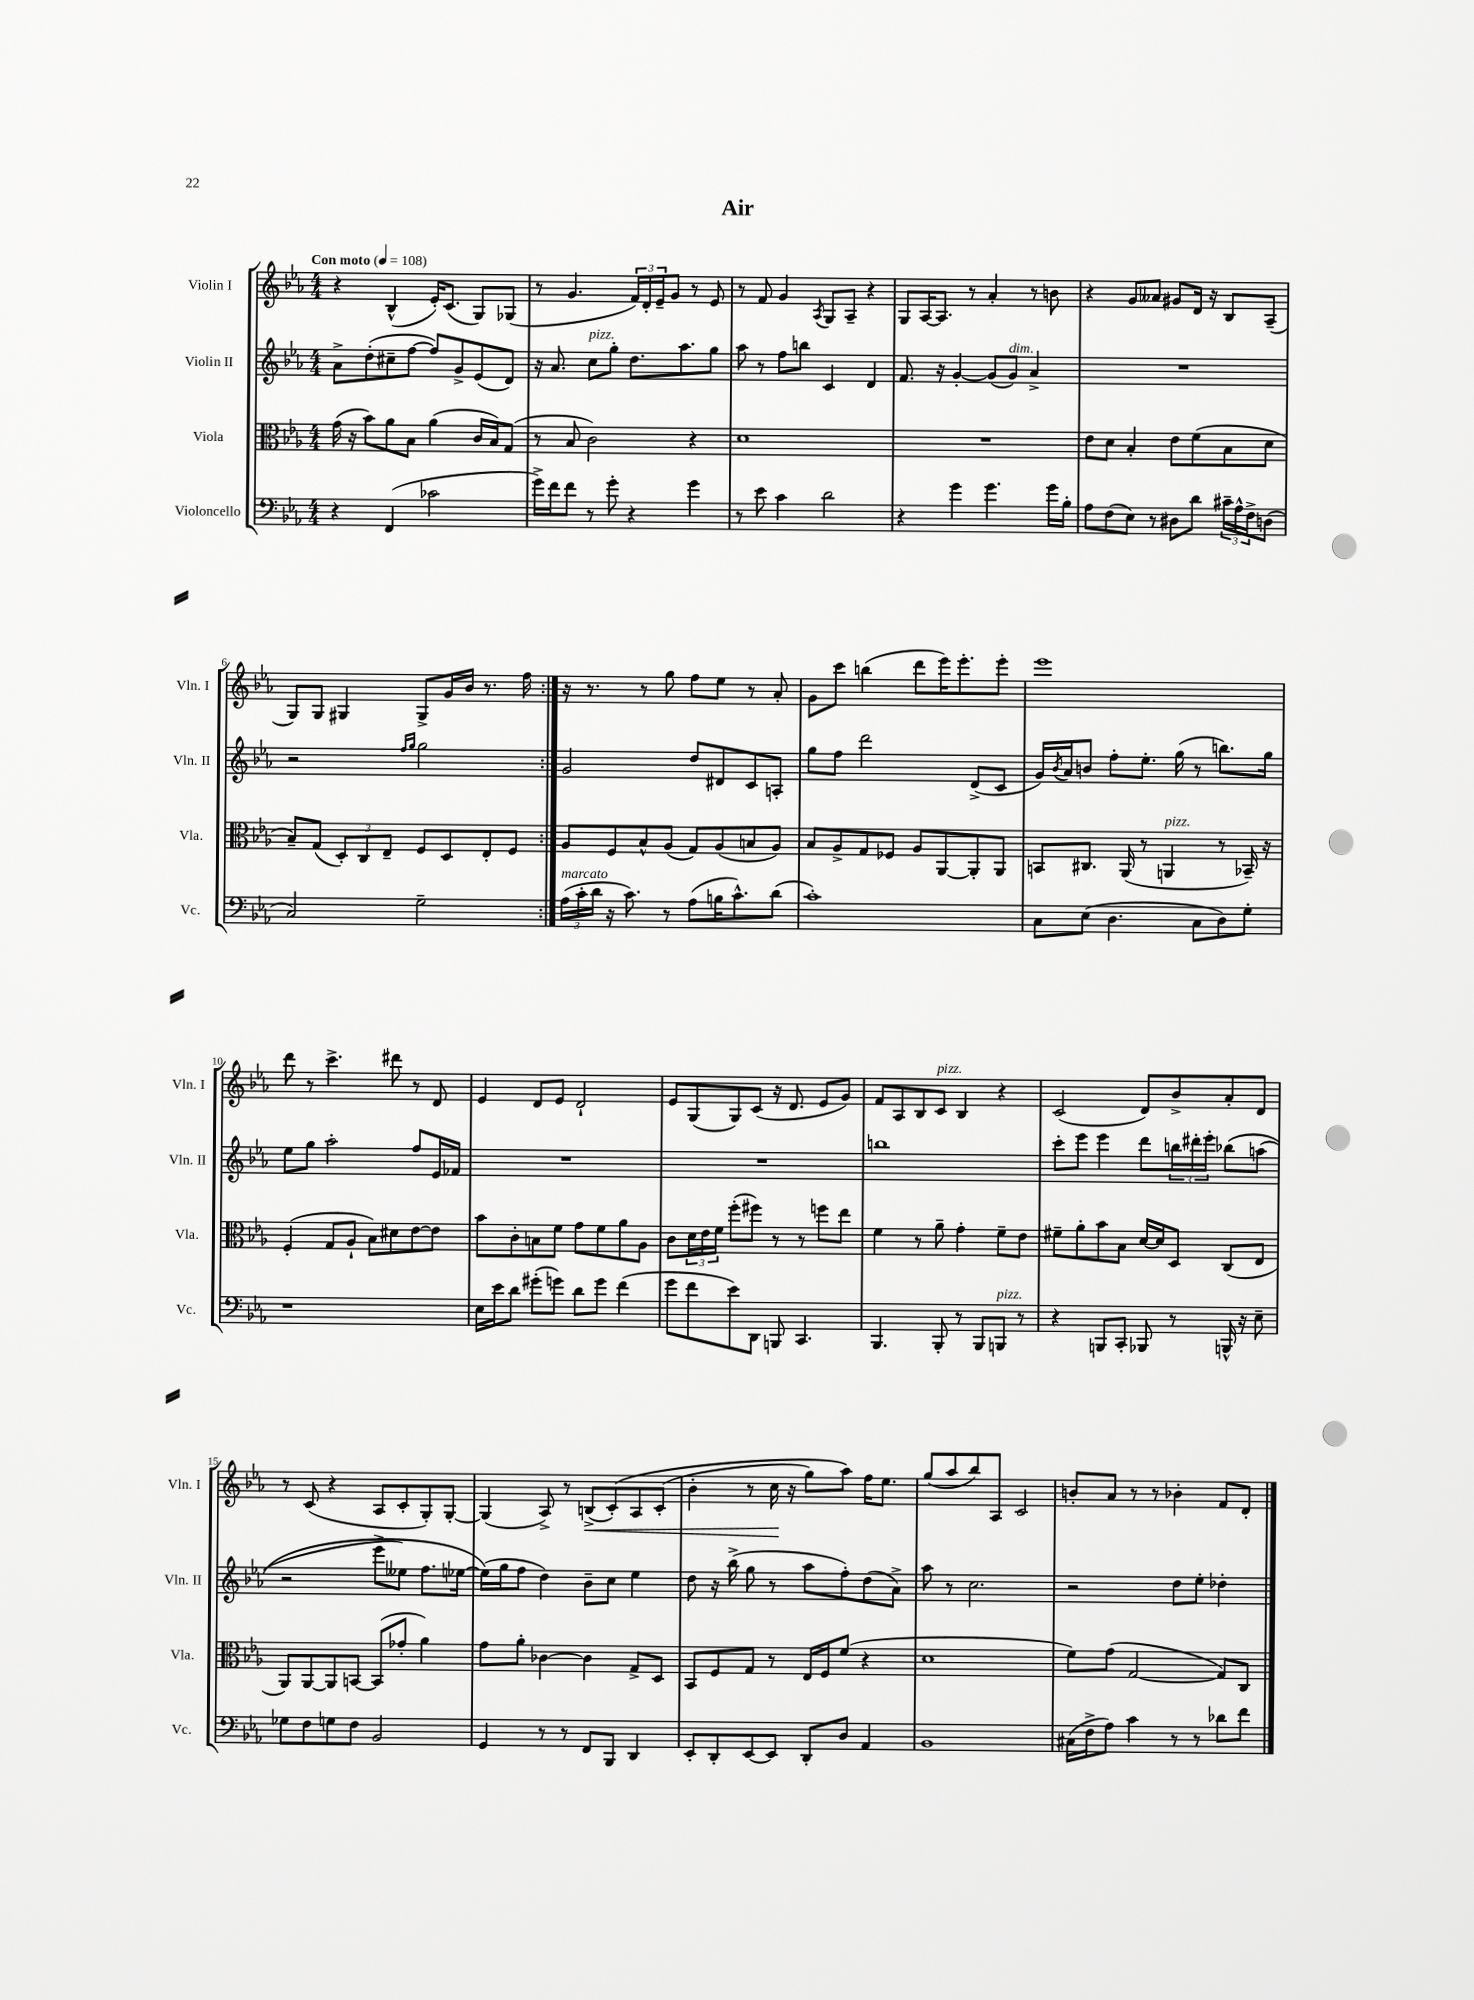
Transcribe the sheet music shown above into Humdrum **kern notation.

**kern	**kern	**kern	**kern	**dynam
*part4	*part3	*part2	*part1	*part1
*staff4	*staff3	*staff2	*staff1	*staff1
*I"Violoncello	*I"Viola	*I"Violin II	*I"Violin I	*
*I'Vc.	*I'Vla.	*I'Vln. II	*I'Vln. I	*
*clefF4	*clefC3	*clefG2	*clefG2	*
*k[b-e-a-]	*k[b-e-a-]	*k[b-e-a-]	*k[b-e-a-]	*
*M4/4	*M4/4	*M4/4	*M4/4	*
*MM108	*MM108	*MM108	*MM108	*
=1	=1	=1	=1	=1
!	!	!	!LO:TX:a:B:t=Con moto	!
4r	(16g\	8a-^\L	4r	.
.	16r	.	.	.
.	8b-\L)	(8dd'\	.	.
(4FF/	8a-\	8cc#X~\	(4B-^^/	.
.	8B-\J	[8ff\J	.	.
2c-X\	(4a-\	8ff/L])	16e-'/KL)	.
.	.	.	(8.c/J	.
.	.	8g^/	.	.
.	16c/LL	(8e-/	8G/L)	.
.	16B-/J)	.	.	.
.	(8G/J	8d/J)	(8G-X/J	.
=2	=2	=2	=2	=2
16g^\LL)	8r	16r	8r	.
16f\J	.	8.a-/	.	.
8f\J	8B-/	.	4.g/	.
!	!	!LO:TX:a:i:t=pizz.	!	!
8r	2c\)	8cc\L	.	.
8g'\	.	8gg'\J	.	.
4r	.	8.dd\L	24f/LL)	.
.	.	.	24d'/	.
.	.	.	24e-~/J	.
.	.	.	8g/J	.
.	.	8.aa-\	.	.
4g\	4r	.	8r	.
.	.	8gg\J	8e-/	.
=3	=3	=3	=3	=3
8r	1d	8aa-\	8r	.
8e-\	.	8r	8f/	.
4c\	.	8ff\L	4g/	.
.	.	8bbn\J	.	.
.	.	.	8qA-/	.
2d\	.	4c/	8G/L	.
.	.	.	8A-~/J	.
.	.	4d/	4r	.
=4	=4	=4	=4	=4
4r	1r	8.f/	8G/L	.
.	.	.	[16A-/K	.
.	.	16r	8.A-/J]	.
4g\	.	[4g'/	.	.
.	.	.	8r	.
4.g\	.	(8g/L]	4a-'/	.
!	!	!LO:TX:a:i:t=dim.	!	!
.	.	8g/J)	.	.
.	.	4a-^/	8r	.
16g\LL	.	.	8bn\	.
16B-'\JJ	.	.	.	.
=5	=5	=5	=5	=5
8A-\L	8e-\L	1r	4r	.
(8F\	8d\J	.	.	.
8E-\J)	4B-'/	.	8g/L	.
8r	.	.	8a--X/J	.
8D#X\L	8e-\L	.	8g#X/L	.
8d\J	(8f\	.	16d/Jk	.
.	.	.	16r	.
24c#X~\LL	8B-\	.	8B-/L	.
24A-^^\	.	.	.	.
24F^\J	.	.	.	.
(8Dn\J	8d\J	.	(8A-~/J	.
!!LO:LB:g=z
=6	=6	=6	=6	=6
2C/)	8B-~/L)	2r	8G/L)	.
.	(8G/J	.	8G/J	.
.	12D'/L)	.	4G#X/	.
.	12C/	.	.	.
.	12E-~/J	.	.	.
.	.	16qqff/LL	.	.
.	.	16qqgg/JJ	.	.
2G~\	8F/L	2gg\	8G#^/L	.
.	8D/	.	16g/L	.
.	.	.	16b-/JJ	.
.	8E-'/	.	8.r	.
.	8F/J	.	.	.
.	.	.	16ff\	.
=7:|!	=7:|!	=7:|!	=7:|!	=7:|!
!LO:TX:a:i:t=marcato	!	!	!	!
(24A-\LL	8A-/L	2g/	16r	.
24c'\	.	.	.	.
.	.	.	8.r	.
24d\JJ	.	.	.	.
16r	8F/	.	.	.
8.c\)	.	.	.	.
.	8B-^^/	.	8r	.
8r	(8A-/J	.	8gg\	.
(8A-\L	8G/L)	8dd/L	8ff\L	.
16Bn\K	(8A-/	8d#X/	8ee-\J	.
8.c^^\)	.	.	.	.
.	8Bn/	8c/	8r	.
(8d\J	8A-/J)	8An'/J	8a-'/	.
=8	=8	=8	=8	=8
1c')	8B-/L	8gg\L	8g\L	.
.	8A-^/	8ff\J	8ccc\J	.
.	8G/	2ddd\	(4bbn\	.
.	8F-X/J	.	.	.
.	8A-/L	.	8ddd\L	.
.	[8AA-/	.	16eee-\K)	.
.	.	.	8.eee-'\	.
.	8AA-'/]	(8d^/L	.	.
.	8AA-/J	8c/J	8eee-'\J	.
=9	=9	=9	=9	=9
8C\L	8BBn/L	16g/LL)	1eee-	.
.	.	8qb-/	.	.
.	.	16a-/J	.	.
(8E-\J	8.C#X/J	8bn/J	.	.
4.D\	.	8ff'\L	.	.
.	(16AA-/	.	.	.
.	8r	8.ee-'\J	.	.
!	!LO:TX:a:i:t=pizz.	!	!	!
.	4AAn/	.	.	.
.	.	(16gg\	.	.
8C\L	.	8r	.	.
8D\)	8r	8.bbn\L)	.	.
8G'\J	16BB-X~/)	.	.	.
.	16r	16gg\Jk	.	.
!!LO:LB:g=z
=10	=10	=10	=10	=10
1r	(4F'/	8ee-\L	8ddd\	.
.	.	8gg\J	8r	.
.	8G/L	2aa-'\	4.ccc^\	.
.	8A-`/J	.	.	.
.	8B-\L)	.	.	.
.	8d#X\	.	8ddd#X\	.
.	[8e-\	8ff/L	8r	.
.	8e-\J]	16e-/L	8d/	.
.	.	16f-X/JJ	.	.
=11	=11	=11	=11	=11
16E-\LL	8b-\L	1r	4e-/	.
16e-\J	.	.	.	.
8d\J	8c'\	.	.	.
(8g#X'\L	8Bn\	.	8d/L	.
8gn\J)	8f\J	.	8e-/J	.
8d\L	8g\L	.	2d`/	.
8g\J	8f\	.	.	.
(4f\	8a-\	.	.	.
.	8A-\J	.	.	.
=12	=12	=12	=12	=12
8g\L	8c\L	1r	8e-/L	.
8f\	24d\L	.	(8G/	.
.	24e-\	.	.	.
.	24f\JJ	.	.	.
8e-\)	(8ff'\L	.	8G/)	.
8DD\J	8ff#X\J)	.	(8c/J	.
8BBBn/	8r	.	16r	.
.	.	.	8.d/	.
4.CC/	8r	.	.	.
.	8ffn\L	.	8e-/L	.
.	8ee-\J	.	8g/J)	.
=13	=13	=13	=13	=13
4.BBB-/	4f\	1bbn	8f/L	.
.	.	.	8A-/	.
.	8r	.	8B-/	.
!	!	!	!LO:TX:a:i:t=pizz.	!
8BBB-'/	8a-~\	.	8c/J	.
8r	4g'\	.	4B-/	.
8BBB-/L	.	.	.	.
!LO:TX:a:i:t=pizz.	!	!	!	!
8BBBn/J	8f~\L	.	4r	.
8r	8e-\J	.	.	.
=14	=14	=14	=14	=14
4r	8f#X~\L	8ccc'\L	(2c/	.
.	8a-'\	8eee-\J	.	.
8BBBn/L	8b-\	4eee-\	.	.
8CC'/J	8B-\J	.	.	.
8BBB-X/	[16d/LL	8ddd\L	8d/L)	.
.	16d/J]	.	.	.
8r	8D/J	24bbn\L	8b-^/	.
.	.	24ddd#X'\	.	.
.	.	24eee-'\JJ	.	.
16BBBn^^/	(8C/L	(8bb-X\L	8a-'/	.
16r	.	.	.	.
8E-~\	8E-/J	(8aan\J	8d/J	.
!!LO:LB:g=z
=15	=15	=15	=15	=15
8G-X\L	8AA-/L)	2r	8r	.
8F\	[8AA-/	.	(8c/	.
8Gn\	8AA-/]	.	4r	.
8F\J	[8BBn/J	.	.	.
2BB-/	(8BB/L]	8eee-^\L	8A-/L	.
.	8g-X'/J	8ee--X\J)	8c'/	.
.	4a-\)	8.ff\L	8G'/)	.
.	.	.	[8G'/J	.
.	.	[16ee-X\Jk	.	.
=16	=16	=16	=16	=16
4GG/	8g\L	(16ee-\LL])	(4G/]	.
.	.	16gg\J	.	.
.	8a-'\J	8ff\J	.	.
8r	[4c-X\	4dd\)	8A-^/)	.
8r	.	.	8r	.
!	!	!	!	!LO:HP:b
8FF/L	4c-\]	8b-~\L	(8Bn^/L	<
8BBB-/J	.	8cc\J	(8c'/)	.
4DD/	8G^/L	4ee-\	8A-/	.
.	8D/J	.	(8c'/J	.
=17	=17	=17	=17	=17
8EE-'/L	8BB-/L	8dd\	4b-'\	.
8DD'/	8F/	16r	.	.
.	.	(16bb-^\	.	.
[8EE-/	8G/J	8gg\	8r	.
8EE-/J]	8r	8r	16cc\	.
.	.	.	16r	[
8DD'/L	16E-/LL	8aa-\L	8gg\L)	.
.	16F/J	.	.	.
8D/J	(8f/J	8ff'\)	8aa-\J)	.
4AA-/	4r	(8dd\	16ff\KL	.
.	.	.	8.ee-\J	.
.	.	8a-^\J)	.	.
=18	=18	=18	=18	=18
1BB-	1d	8aa-\	(8gg/L	.
.	.	8r	8aa-/	.
.	.	2.cc\	8bb-/)	.
.	.	.	8A-/J	.
.	.	.	2c/	.
=19	=19	=19	=19	=19
(16C#X\LL	8f\L)	2r	8bn'/L	.
16F^\J	.	.	.	.
8A-\J)	(8g\J	.	8a-/J	.
4c\	[2G/	.	8r	.
.	.	.	8r	.
8r	.	8dd\L	4b-X'\	.
8r	.	8ee-'\J	.	.
8d-X\L	8G/L])	4dd-X'\	8f/L	.
8f\J	8C/J	.	8d'/J	.
==	==	==	==	==
*-	*-	*-	*-	*-
